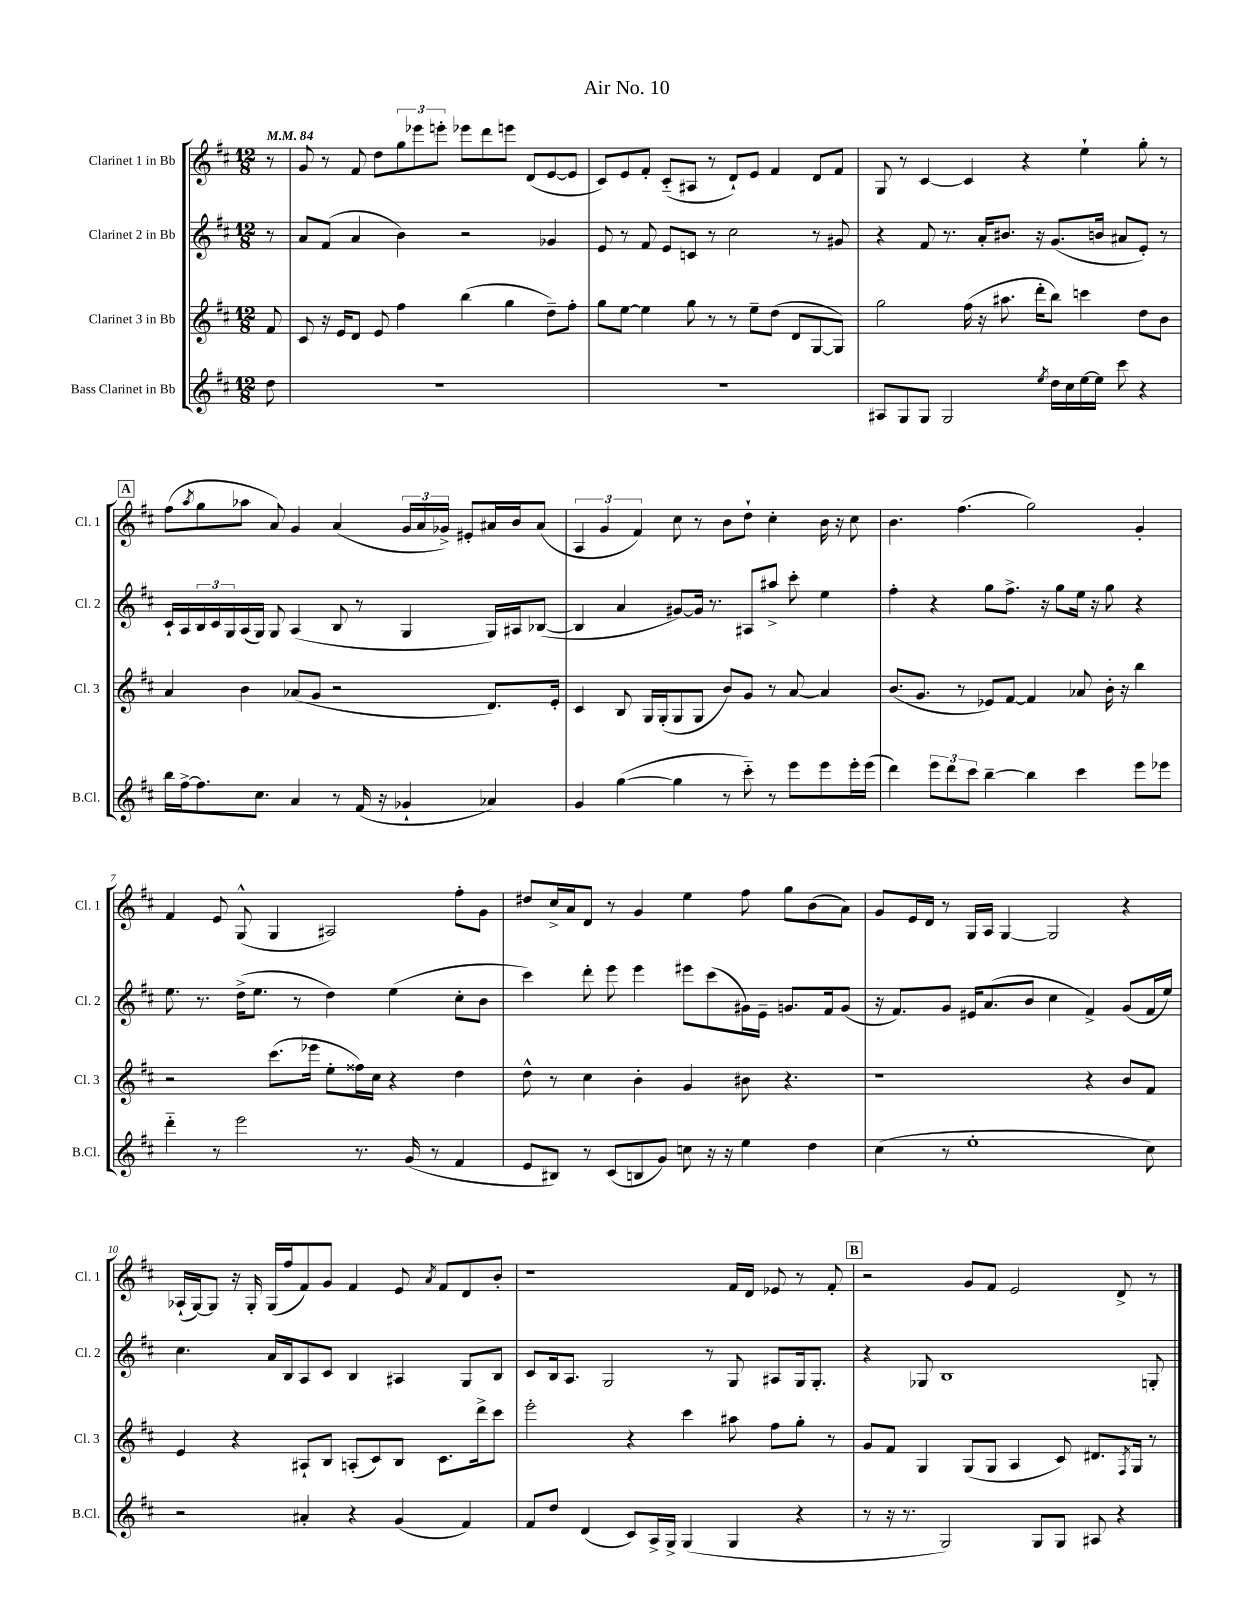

**kern	**kern	**kern	**kern
*part4	*part3	*part2	*part1
*staff4	*staff3	*staff2	*staff1
*I"Bass Clarinet in Bb	*I"Clarinet 3 in Bb	*I"Clarinet 2 in Bb	*I"Clarinet 1 in Bb
*I'B.Cl.	*I'Cl. 3	*I'Cl. 2	*I'Cl. 1
*clefG2	*clefG2	*clefG2	*clefG2
*k[f#c#]	*k[f#c#]	*k[f#c#]	*k[f#c#]
*M12/8	*M12/8	*M12/8	*M12/8
*MM84	*MM84	*MM84	*MM84
=	=	=	=
8dd\	8f#/	8r	8r
=1	=1	=1	=1
1.r	8c#/	8a/L	8g/
.	16r	(8f#/J	8r
.	16e/KL	.	.
.	8d/J	4a/	8f#/
.	8e/	.	8dd\L
.	4ff#\	4b\)	12gg\
.	.	.	12eee-X\
.	.	.	12eeen'\J
.	(4bb\	2r	8eee-X\L
.	.	.	8ddd\
.	4gg\	.	8eeen\J
.	.	.	(8d/L
.	8dd~\L)	4g-X/	[8e/
.	8ff#'\J	.	8e/J]
=2	=2	=2	=2
1.r	8gg\L	8e/	8c#/L)
.	[8ee\J	8r	8e/
.	4ee\]	8f#/	8f#'/J
.	.	8e/L	(8c#/L
.	8gg\	8cn/J	8A#X/J
.	8r	8r	8r
.	8r	2cc#\	8d`/L)
.	8ee~\L	.	8e/J
.	(8dd\J	.	4f#/
.	8d/L	.	.
.	[8G/	8r	8d/L
.	8G/J])	8g#X/	8f#/J
=3	=3	=3	=3
8A#X/L	2gg\	4r	8G/
8G/	.	.	8r
8G/J	.	8f#/	[4c#/
2G/	.	8.r	.
.	(16ff#\	.	4c#/]
.	16r	16a'/KL	.
.	8.aa#X\	8.b#X/J	.
.	.	.	4r
.	16ddd'\KL	16r	.
8qee/	.	.	.
16dd\LL	8bb\J)	(8.g/L	.
16cc#\	.	.	.
[16ee\	4cccn\	.	4ee`\
16ee\JJ]	.	16bn/Jk	.
8ccc#\	.	8a#X/L	.
4r	8dd\L	8e'/J)	8gg'\
.	8b\J	8r	8r
!!LO:LB:g=z
!!LO:REH:place=s1:t=A
=4	=4	=4	=4
16bb\LL	4a/	16c#`/LL	(8ff#\L
[16ff#^\J	.	16A/	.
.	.	.	8qaa/
8.ff#\]	.	24B/	8gg\
.	.	24c#/	.
.	.	24G/	.
.	4b\	(16A/	8aa-X\J
8.cc#\J	.	16G/JJ)	.
.	.	8G/	8a/)
4a/	(8a-X/L	(4A/	4g/
.	8g/J	.	.
8r	2r	8B/	(4a/
(16f#/	.	8r	.
16r	.	.	.
4g-X`/	.	4G/	24g/LL
.	.	.	24a/
.	.	.	24g-X^/JJ)
.	.	.	8e#X'/L
4a-X/)	8.d/L)	16G/LL)	16a#X/L
.	.	16A#X/J	16b/J
.	.	([8B-X/J	(8a#/J
.	16e'/Jk	.	.
=5	=5	=5	=5
4g/	4c#/	4B-/]	6A/
.	.	.	6g/
([4gg\	8B/	4a/	.
.	.	.	6f#/)
.	16G/LL	.	.
.	(16G'/J	.	.
4gg\]	8G/	[8g#X/L)	8cc#\
.	8G/J	16g#/Jk]	8r
.	.	8.r	.
8r	8b/L)	.	8b\L
8ccc#\)	8g/J	8A#X/L	8dd`\J
8r	8r	8aa#X^/J	4cc#'\
8eee\L	[8a/	8ccc#'\	.
8eee\	4a/]	4ee\	16b\
.	.	.	16r
16eee'\L	.	.	8cc#\
(16eee\JJ	.	.	.
=6	=6	=6	=6
4ddd\)	(8.b/L	4ff#'\	4.b\
.	8.g/J	.	.
12eee\L	.	4r	.
12ddd\	.	.	.
.	8r	.	(4.ff#\
12ccc#\J	.	.	.
[4bb~\	8e-X/L)	8gg\L	.
.	[8f#/J	8.ff#^\J	.
4bb\]	4f#/]	.	2gg\)
.	.	16r	.
.	.	8gg\L	.
4ccc#\	8a-X/	16ee\Jk	.
.	.	16r	.
.	16b'\	8gg\	.
.	16r	.	.
8eee\L	4bb\	4r	4g'/
8eee-X\J	.	.	.
!!LO:LB:g=z
=7	=7	=7	=7
4ddd\	2r	8.ee\	4f#/
.	.	8.r	.
8r	.	.	8e/
2eee\	.	(16dd^\KL	(8G^^/
.	.	8.ee\J	.
.	(8.ccc#\L	.	4G/
.	.	8r	.
.	16eee-X\Jk	.	.
.	8ee'\L	4dd\)	2A#X/)
8.r	16ff##X\L)	.	.
.	16cc#\JJ	.	.
.	4r	(4ee\	.
(16g/	.	.	.
8r	.	.	.
4f#/	4dd\	8cc#'\L	8ff#'\L
.	.	8b\J	8g\J
=8	=8	=8	=8
8e/L	8dd^^\	4ccc#\)	8dd#X/L
8B#X/J)	8r	.	16cc#^/L
.	.	.	16a/J
8r	4cc#\	8ddd'\	8d/J
(8c#/L	.	8eee\	8r
8Bn/	4b'\	4eee\	4g/
8g/J)	.	.	.
8ccn\	4g/	8eee#X\L	4ee\
16r	.	(8ccc#\	.
16r	.	.	.
4ee\	8b#X\	16g#X\L)	8ff#\
.	.	16e~\JJ	.
.	4.r	8.gn/L	8gg\L
4dd\	.	.	(8b\
.	.	16f#/k	.
.	.	(8g/J	8a\J)
=9	=9	=9	=9
(4cc#\	1r	16r	8g/L
.	.	8.f#/L)	.
.	.	.	16e/L
.	.	.	16d/JJ
8r	.	8g/J	8r
1ee'	.	16e#X/KL	16G/LL
.	.	(8.a/	16A/JJ
.	.	.	[4G/
.	.	8b/J	.
.	.	4cc#\	2G/]
.	4r	4f#^/)	.
.	8b/L	(8g/L	4r
8cc#\)	8f#/J	16f#/L	.
.	.	16ee/JJ)	.
!!LO:LB:g=z
=10	=10	=10	=10
2r	4e/	4.cc#\	(16A-X`/LL
.	.	.	[16G/J)
.	.	.	8G/J]
.	4r	.	16r
.	.	.	16G'/
.	.	16a/LL	(16G/LL
.	.	16B/J	16ff#/J
4a#X'/	8A#X`/L	8A/	8f#/)
.	8B/J	8c#/J	8g/J
4r	(8An'/L	4B/	4f#/
.	8c#/)	.	.
(4g/	8B/J	4A#X/	8e/
.	.	.	8qa/
.	8.c#\L	.	8f#/L
4f#/)	.	8G/L	8d/
.	16ddd^\k	.	.
.	8ccc#\J	8B/J	8b'/J
=11	=11	=11	=11
8f#/L	2eee'\	8c#/L	1r
8dd/J	.	16B/k	.
.	.	8.A/J	.
(4d/	.	.	.
.	.	2G/	.
8c#/L)	4r	.	.
16A^/L	.	.	.
16G^/JJ	.	.	.
(4G/	4ccc#\	.	.
.	.	8r	.
4G/	8aa#X\	8G/	16f#/LL
.	.	.	16d/JJ
.	8ff#\L	8A#X/L	8e-X/
4r	8gg'\J	16G/k	8r
.	.	8.G'/J	.
.	8r	.	8f#'/
!!LO:REH:place=s1:t=B
=12	=12	=12	=12
8r	8g/L	4r	2r
16r	8f#/J	.	.
8.r	.	.	.
.	4G/	8G-X/	.
2G/)	.	1B	.
.	(8G/L	.	8g/L
.	8G/J	.	8f#/J
.	4A/	.	2e/
8G/L	.	.	.
8G/J	8c#/)	.	.
8A#X/	8.d#X/L	.	.
4r	.	.	8d^/
.	8qF#/	.	.
.	16G/Jk	.	.
.	8r	8Gn'/	8r
==	==	==	==
*-	*-	*-	*-
